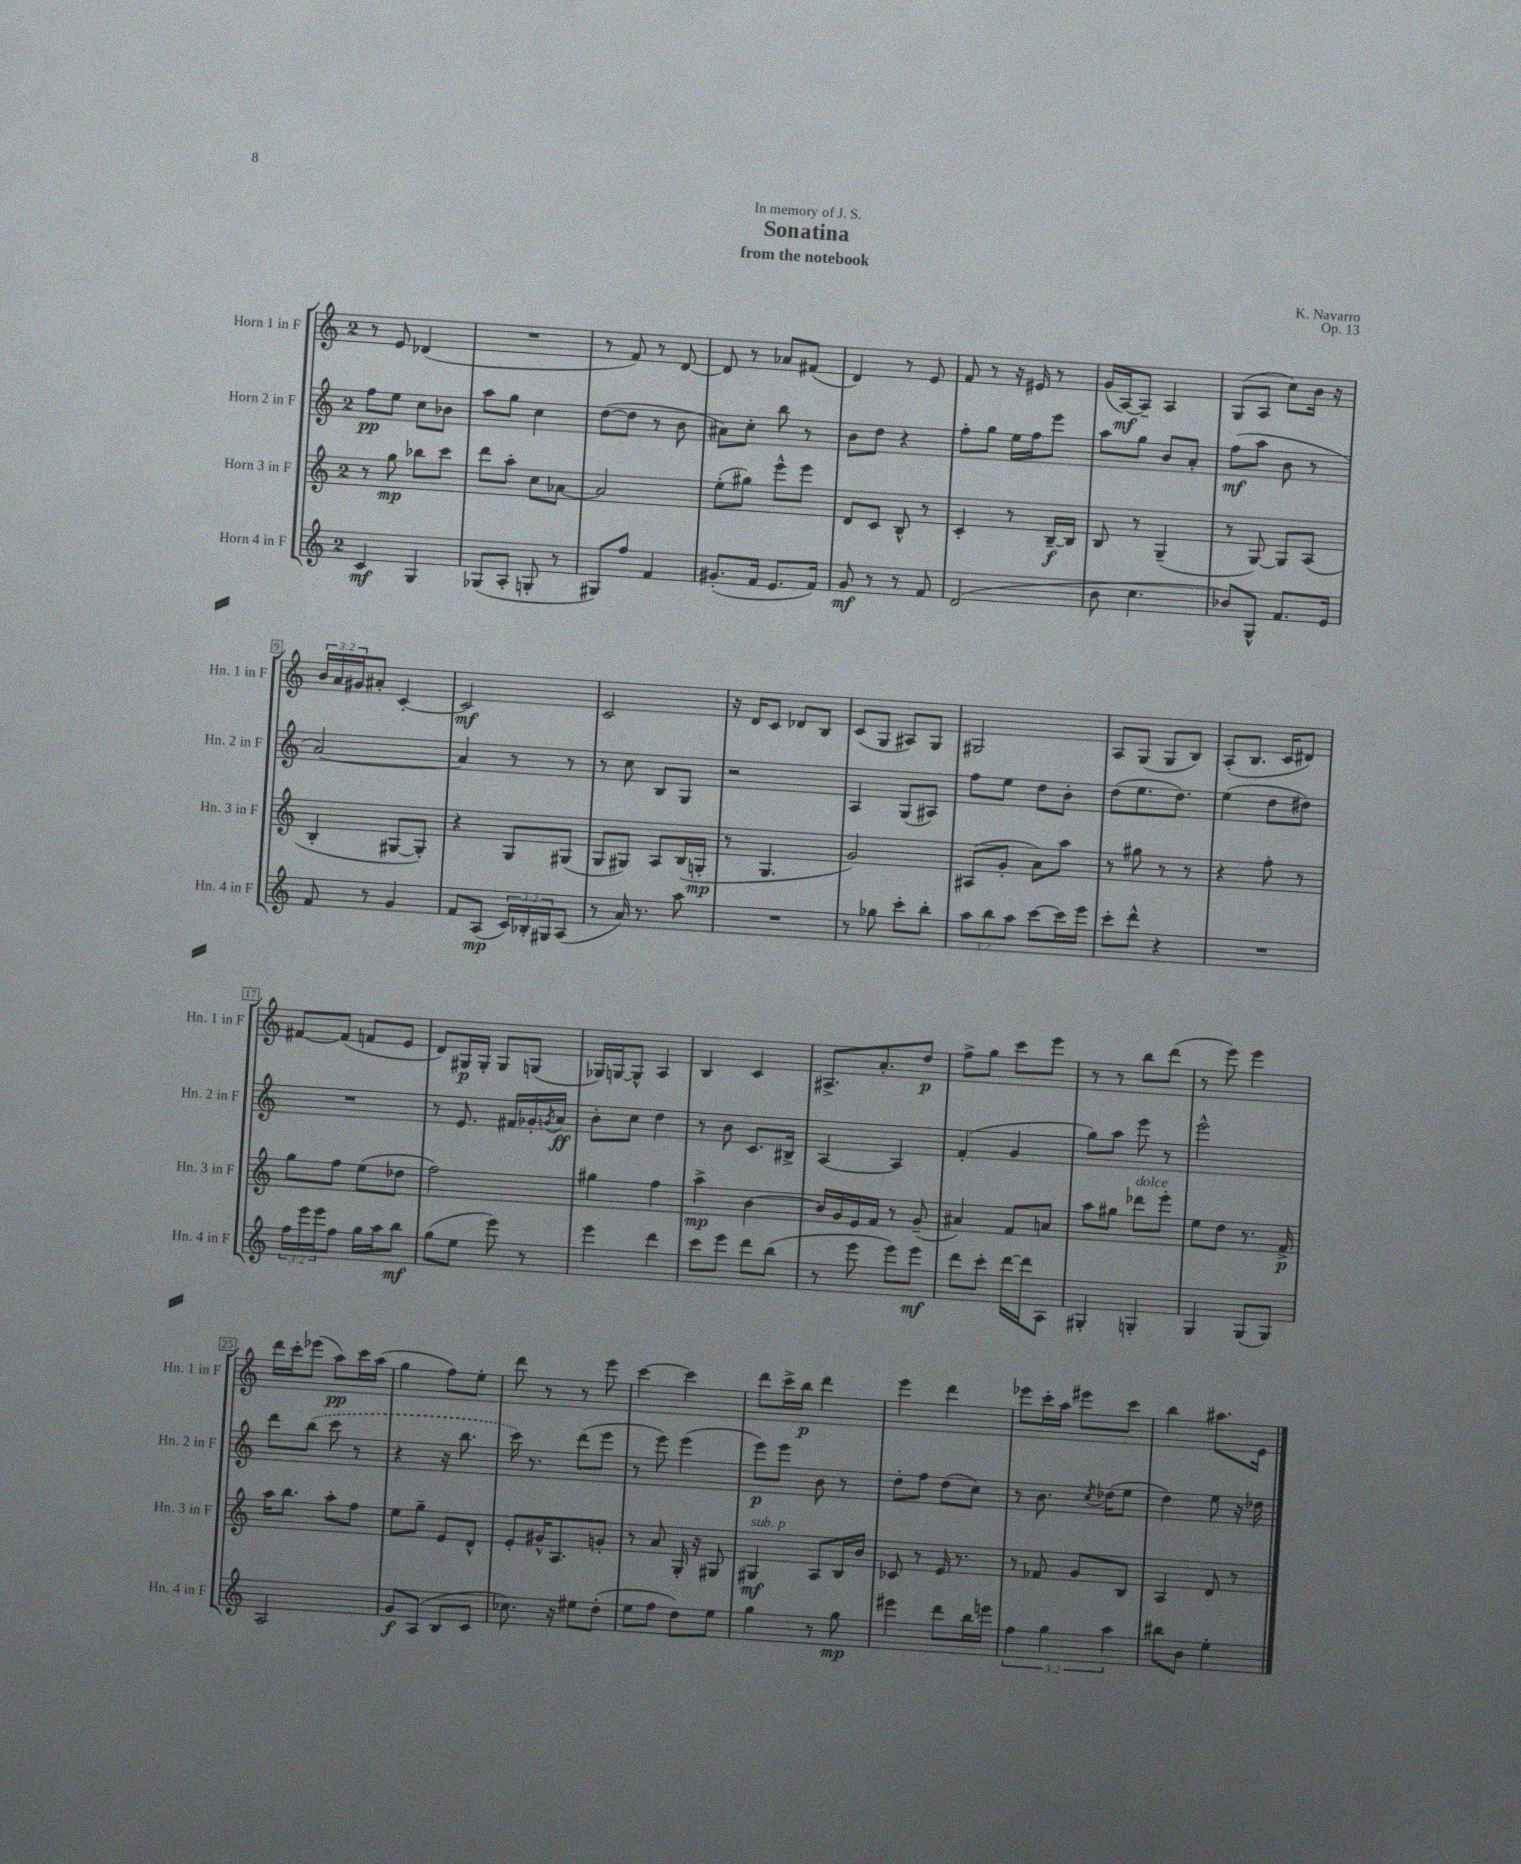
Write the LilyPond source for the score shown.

\header { title = "Sonatina" composer = "K. Navarro" subtitle = "from the notebook" dedication = "In memory of J. S." opus = "Op. 13" }
<<
\new StaffGroup <<
\new Staff = "s0" \with { instrumentName = "Horn 1 in F" shortInstrumentName = "Hn. 1 in F" } {
    \clef treble \key c \major \once \override Staff.TimeSignature.style = #'single-digit \time 2/4 \override Staff.TupletNumber.text = #tuplet-number::calc-fraction-text
    r8 e'8 des'4( |
    R2 |
    r8 f'8) r8 d'8~ |
    d'8 r8 aes'8 fis'8( |
    d'4) r8 e'8 |
    f'8 r8 r16 eis'16 r8 |
    g'16( a16~\mf) a8-- a4 |
    g8( a8 c''8) b'16 r16 |
    \tuplet 3/2 { b'16 a'16 gis'16 } ais'8-. c'4~-. |
    c'2\mf |
    c'2 |
    r16 d'16 c'8 des'8 b8 |
    c'8( g8 ais8) g8 |
    gis2 |
    a8 g8( g8 b8) |
    a8-.( b8. c'16 dis'8) |
    fis'8~ fis'8( f'8 e'8 |
    d'8) gis16\p gis16-. gis8 g8( |
    ges16) g16~ g8-^ a4 |
    b4 c'4 |
    ais8.-> a'8.-. d''8\p |
    f''8-> g''8 c'''8 e'''8 |
    r8 r8 b''8 d'''8( |
    r8 e'''8) e'''4 |
    d'''16 c'''16-. ees'''8( a''8\pp) c'''16 a''16( |
    g''4 f''8) e''8-. |
    d'''8 r8 r8 e'''8 |
    c'''4~ c'''4 |
    d'''8 c'''16-> b''16\p d'''4 |
    e'''4 d'''4 |
    ees'''8 c'''16-. a''16 eis'''8 c'''8 |
    b''4 ais''8. e'16 \bar "|." |
}
\new Staff = "s1" \with { instrumentName = "Horn 2 in F" shortInstrumentName = "Hn. 2 in F" } {
    \clef treble \key c \major \once \override Staff.TimeSignature.style = #'single-digit \time 2/4
    f''8\pp e''8 c''8 bes'8 |
    a''8 g''8 c''4 |
    d''8~( d''8 r8 b'8 |
    ais'8) c''8-. b''8 r8 |
    b'8 d''8 r4 |
    f''8-. g''8 e''16 f''16 e'''8 |
    a''8 g''8 b'8 a'8-. |
    f''8\mf( a''8 b'8 r8 |
    a'2~) |
    a'4 r8 r8 |
    r8 c''8 b8 g8 |
    r2 |
    a4 g8( ais8) |
    f''8 e''8 d''8 b'8-. |
    d''8( e''8. d''8.) |
    e''4( d''8 dis''8) |
    R2 |
    r8 e'8. fis'16 ges'16-. \acciaccatura { g'8 } a'16\ff |
    b'8-. c''8 d''4 |
    r8 b'8 c'8. bis16-> |
    a4~ a4 |
    f'4-.( g'4 |
    g''8) a''8 e'''8 r8 |
    e'''2-^ |
    d'''8 \once \slurDashed b''8( c'''8 r8 |
    r4 r16 b''8. |
    c'''16) r8. d'''8( e'''8 |
    r8 e'''8) e'''4( |
    e'''8\p) e'''8 b'8 r8 |
    d''8-. f''8 d''8( c''8) |
    r8 b'8. \acciaccatura { c''8 } des''16( e''8 |
    d''4) e''8 r16 des''16 \bar "|." |
}
\new Staff = "s2" \with { instrumentName = "Horn 3 in F" shortInstrumentName = "Hn. 3 in F" } {
    \clef treble \key c \major \once \override Staff.TimeSignature.style = #'single-digit \time 2/4
    r8 g''8\mp bes''8 c'''8 |
    d'''8 a''8-. c''8 aes'8~ |
    aes'2 |
    e''8-.( gis''8) e'''8-^ e'''8 |
    d'8 c'8 b8-^ r8 |
    c'4-. r8 b16~--\f b16 |
    b8 r8 g4--( |
    r8 g8~) g8 a8( |
    b4-. gis8~ gis8-.) |
    r4 g8 gis8( |
    g8 gis8) a8 b16( g16-.\mp |
    r8 g4. |
    g'2) |
    ais8( g'8-. a'8) a''8 |
    r8 gis''8 r8 r8 |
    r4 f''8-. r8 |
    g''8 f''8 e''8( des''8 |
    f''2) |
    gis''4 f''4 |
    a''4->\mp b'4~ |
    b'16 g'16 e'16 f'16 r8 g'8--( |
    ais'4) f'8 a'8 |
    a''8 gis''8 des'''8^\markup { \italic "dolce" } e'''8-. |
    e''8 d''8 r8. f'16->\p |
    a''16 b''8. a''8-. f''8 |
    e''8 g''8-- e'8 d'8-^ |
    e'8-. gis'16-^ a8. g'8-. |
    r8 a'8 g16-. r16 gis8 |
    gis4\mf^\markup { \italic "sub. p" } a8 b16 b'16 |
    ces'8 r8 e'16 r8. |
    r8 fes'8 g'8 b8 |
    a4 d'8 r8 \bar "|." |
}
\new Staff = "s3" \with { instrumentName = "Horn 4 in F" shortInstrumentName = "Hn. 4 in F" } {
    \clef treble \key c \major \once \override Staff.TimeSignature.style = #'single-digit \time 2/4 \override Staff.TupletNumber.text = #tuplet-number::calc-fraction-text
    c'4\mf g4 |
    ges8( a8-. g8-. r8 |
    gis8) f''8 f'4 |
    gis'8.-.( f'16 e'8. f'16) |
    g'8\mf r8 r8 f'8 |
    d'2( |
    b'8 c''4. |
    bes'8) g8-^ f'8. e'16 |
    f'8 r8 g'4 |
    f'8 a8\mp( \tuplet 3/2 { c'16) bes16-. gis16 } a8( |
    r8 a'16) r8. a''8 |
    R2 |
    r8 ges''8 c'''8-. b''8-. |
    \tuplet 3/2 { a''8 b''8 a''8 } c'''8~ c'''16 e'''16 |
    c'''8-. d'''8-^ r4 |
    R2 |
    \tuplet 3/2 { f''16 e'''16 e'''16 } f''8 g''16 a''16 b''8\mf |
    g''8( e''8 e'''8) r8 |
    e'''4 d'''4 |
    c'''8 e'''8 d'''8 b''8( |
    r8 e'''8 e'''8) e'''8\mf |
    d'''8 c'''8-. d'''16~ d'''16 a8 |
    gis4-. g4-. |
    g4 g8( g8) |
    a2 |
    g'8\f a8( b8 c'8 |
    ces''8.) r16 eis''8 d''8-.( |
    e''8 f''8 d''8) e''8 |
    g''4 r8 g''8\mp |
    eis'''4 d'''8 b''16 e'''16 |
    \tuplet 3/2 { f''4 g''4 a''4 } |
    bis''8 b'8 e''4-. \bar "|." |
}
>>
>>
\layout { \context { \Score \override BarNumber.stencil = #(make-stencil-boxer 0.1 0.3 ly:text-interface::print) } }
